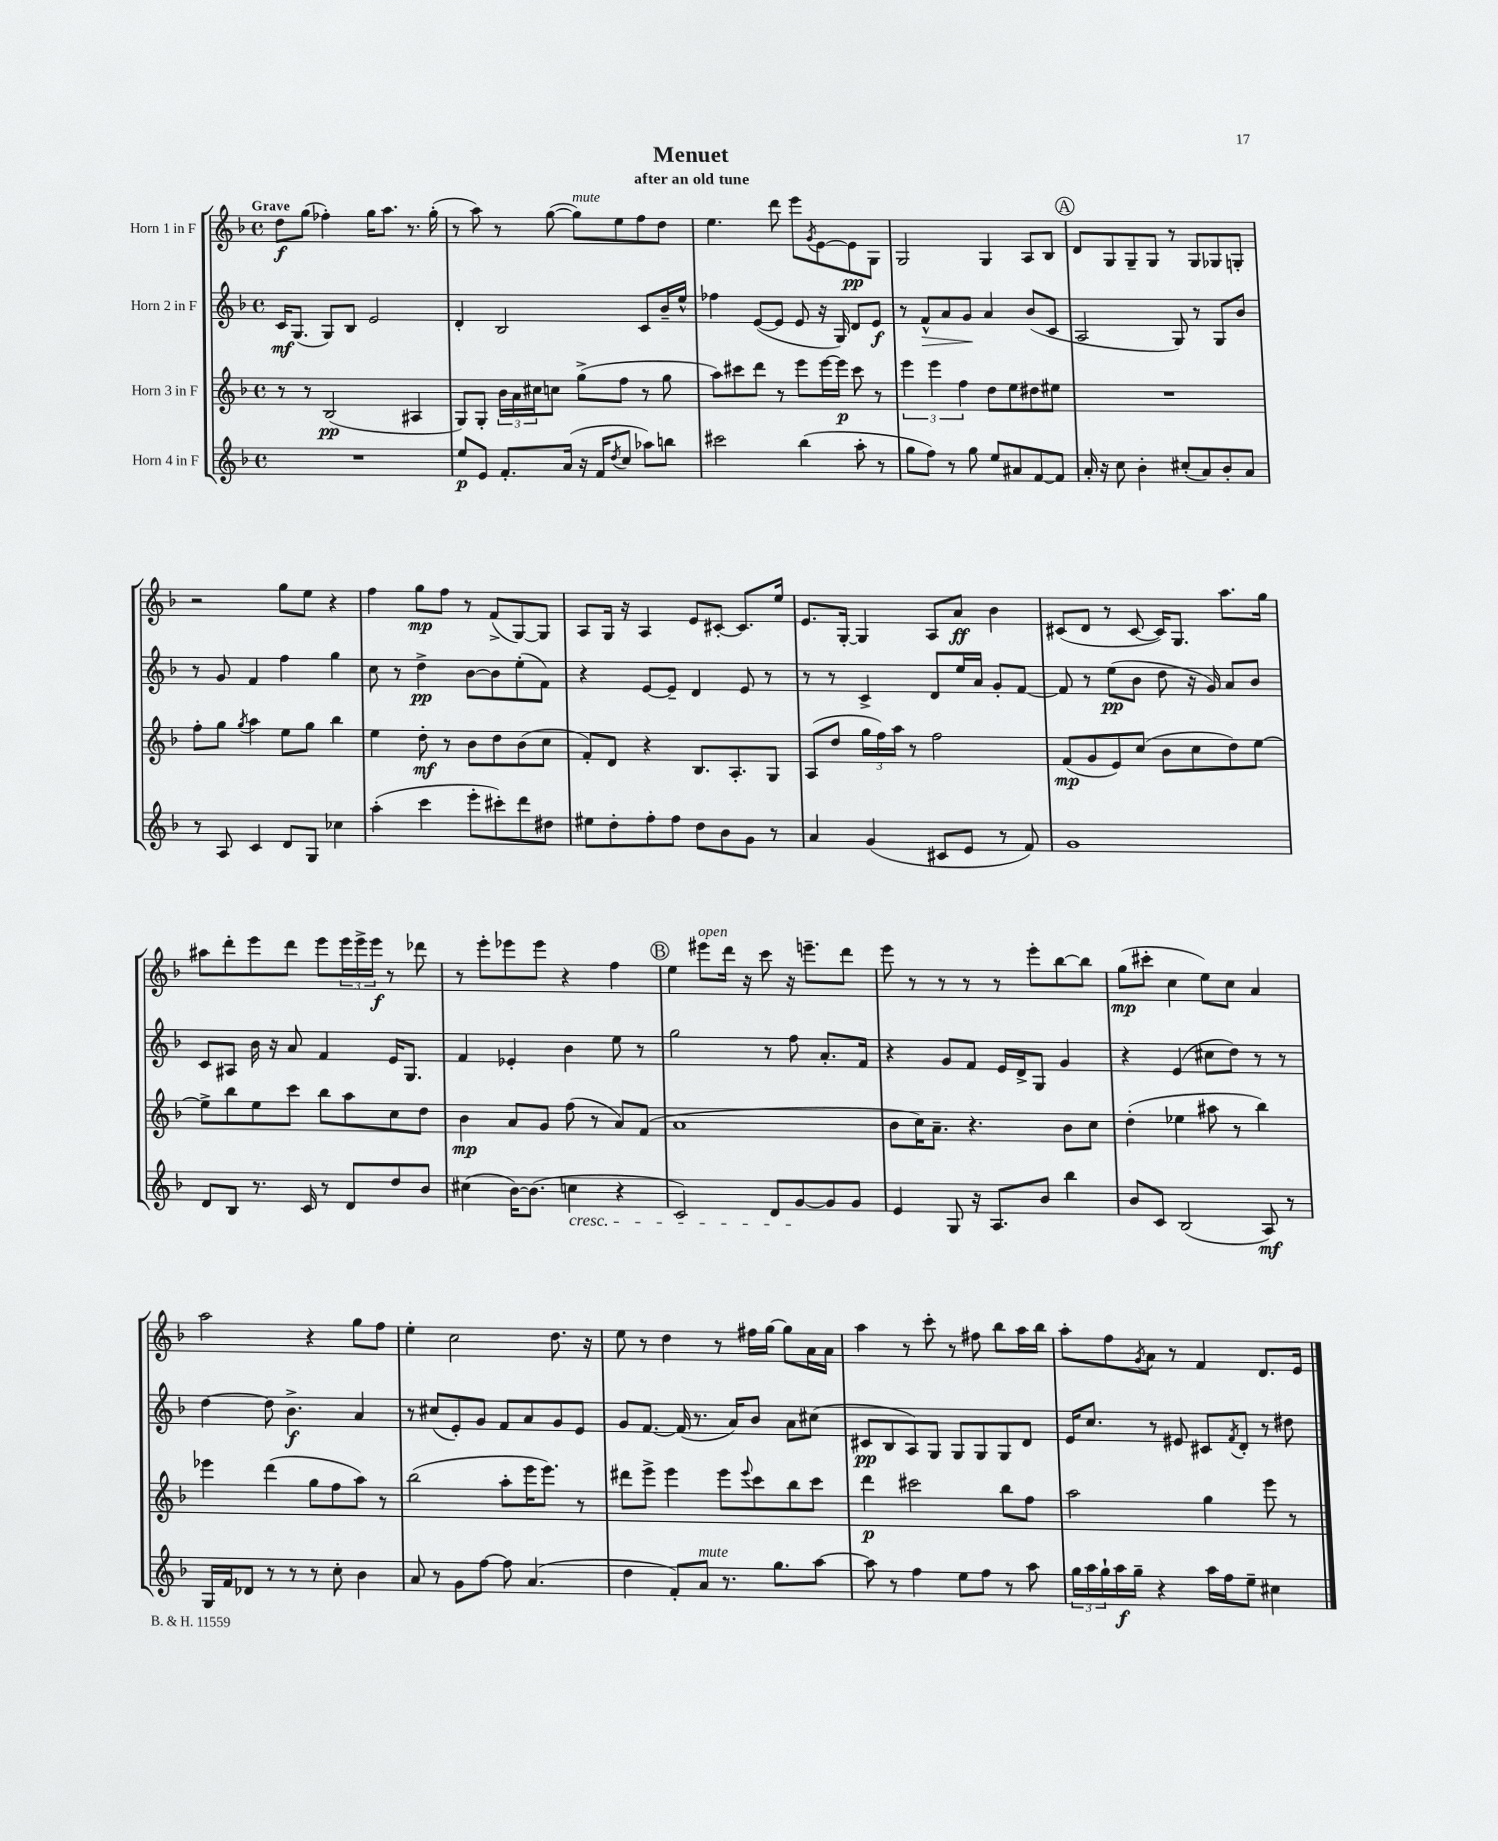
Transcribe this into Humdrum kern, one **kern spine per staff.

**kern	**dynam	**kern	**dynam	**kern	**dynam	**kern	**dynam
*part4	*part4	*part3	*part3	*part2	*part2	*part1	*part1
*staff4	*staff4	*staff3	*staff3	*staff2	*staff2	*staff1	*staff1
*I"Horn 4 in F	*	*I"Horn 3 in F	*	*I"Horn 2 in F	*	*I"Horn 1 in F	*
*clefG2	*	*clefG2	*	*clefG2	*	*clefG2	*
*k[b-]	*	*k[b-]	*	*k[b-]	*	*k[b-]	*
*M4/4	*	*M4/4	*	*M4/4	*	*M4/4	*
*met(c)	*	*met(c)	*	*met(c)	*	*met(c)	*
=1	=1	=1	=1	=1	=1	=1	=1
!	!	!	!	!	!	!LO:TX:a:B:t=Grave	!
1r	.	8r	.	16c/KL	mf	8dd\L	f
.	.	.	.	(8.G/J	.	.	.
.	.	8r	.	.	.	(8gg\J	.
.	.	(2B-/	pp	8G/L)	.	4ff-X'\)	.
.	.	.	.	8B-/J	.	.	.
.	.	.	.	2e/	.	16gg\KL	.
.	.	.	.	.	.	8.aa\J	.
.	.	4A#X/	.	.	.	8.r	.
.	.	.	.	.	.	(16gg'\	.
=2	=2	=2	=2	=2	=2	=2	=2
8ee/L	p	8G/L)	.	4d'/	.	8r	.
8e/J	.	8G'/J	.	.	.	8aa\)	.
8.f'/L	.	24b-\LL	.	2B-/	.	8r	.
.	.	24a\	.	.	.	.	.
.	.	24cc#X\J	.	.	.	.	.
.	.	8ccn\J	.	.	.	([8gg\	.
(16a/Jk	.	.	.	.	.	.	.
!	!	!	!	!	!	!LO:TX:a:i:t=mute	!
16r	.	(8gg^\L	.	.	.	8gg\L])	.
16f/KL	.	.	.	.	.	.	.
8qdd/	.	.	.	.	.	.	.
8cc/J	.	8ff\J	.	.	.	8ee\	.
8aa-X\L)	.	8r	.	8c/L	.	8ff\	.
8bbn\J	.	8gg\	.	16b-~/L	.	8dd\J	.
.	.	.	.	16ee^^/JJ	.	.	.
=3	=3	=3	=3	=3	=3	=3	=3
2ccc#X\	.	8aa\L)	.	4ff-X\	.	4.ee\	.
.	.	8ccc#X\	.	.	.	.	.
.	.	8ddd\J	.	([8e/L	.	.	.
.	.	8r	.	8e/J]	.	8ddd\	.
(4bb-\	.	8eee\L	.	8e/	.	8eee\L	.
.	.	.	.	.	.	8qg/	.
.	.	[16eee\L	.	16r	.	[8e\	.
.	.	16eee\JJ]	p	16G/)	.	.	.
8aa'\	.	8ccc#\	.	8d/L	.	8e\]	pp
8r	.	8r	.	8e/J	f	8G\J	.
=4	=4	=4	=4	=4	=4	=4	=4
8gg\L	.	6eee\	.	8r	.	2G/	.
!	!	!	!	!	!LO:HP:b	!	!
8ff\J)	.	.	.	8f^^/L	>	.	.
.	.	6eee\	.	.	.	.	.
8r	.	.	.	8a/	.	.	.
.	.	6ff\	.	.	.	.	.
8gg\	.	.	.	8g/J	.	.	.
8ee/L	.	8dd\L	.	4a/	]	4G/	.
8a#X/	.	8ee\	.	.	.	.	.
[8f/	.	8dd#X\	.	(8b-/L	.	8A/L	.
8f/J]	.	8ee#X\J	.	8c/J	.	8B-/J	.
!!LO:REH:place=s1:t=A
=5	=5	=5	=5	=5	=5	=5	=5
16a'/	.	1r	.	2A/	.	8d/L	.
16r	.	.	.	.	.	.	.
8cc\	.	.	.	.	.	8G/	.
4b-'\	.	.	.	.	.	8G~/	.
.	.	.	.	.	.	8G/J	.
(8cc#X'/L	.	.	.	8G/)	.	8r	.
8a/)	.	.	.	8r	.	8G/L	.
8b-'/	.	.	.	8G/L	.	8G-X/	.
8a/J	.	.	.	8b-/J	.	8Gn'/J	.
!!LO:LB:g=z
=6	=6	=6	=6	=6	=6	=6	=6
8r	.	8ff'\L	.	8r	.	2r	.
8A/	.	8gg\J	.	8g/	.	.	.
.	.	8qgg/	.	.	.	.	.
4c/	.	4aa\	.	4f/	.	.	.
8d/L	.	8ee\L	.	4ff\	.	8gg\L	.
8G/J	.	8gg\J	.	.	.	8ee\J	.
4cc-X\	.	4bb-\	.	4gg\	.	4r	.
=7	=7	=7	=7	=7	=7	=7	=7
(4aa'\	.	4ee\	.	8cc\	.	4ff\	.
.	.	.	.	8r	.	.	.
4ccc\	.	8dd'\	mf	4dd^\	pp	8gg\L	mp
.	.	8r	.	.	.	8ff\J	.
8eee'\L	.	8b-\L	.	[8b-\L	.	8r	.
8ccc#X'\)	.	8dd\	.	8b-\]	.	(8f^/L	.
8ddd\	.	(8b-\	.	(8ee'\	.	[8G/)	.
8dd#X\J	.	8cc\J	.	8f\J)	.	8G/J]	.
=8	=8	=8	=8	=8	=8	=8	=8
8ee#X\L	.	8f'/L)	.	4r	.	8A/L	.
8dd'\	.	8d/J	.	.	.	16G/Jk	.
.	.	.	.	.	.	16r	.
8ff'\	.	4r	.	[8e/L	.	4A/	.
8ff\J	.	.	.	8e~/J]	.	.	.
8dd\L	.	8.B-/L	.	4d/	.	8e/L	.
8b-\	.	.	.	.	.	[8c#X'/J	.
.	.	8.A'/	.	.	.	.	.
8g\J	.	.	.	8e/	.	8.c#/L]	.
8r	.	8G/J	.	8r	.	.	.
.	.	.	.	.	.	16ee/Jk	.
=9	=9	=9	=9	=9	=9	=9	=9
4a/	.	(8A/L	.	8r	.	8.e/L	.
.	.	8dd/J	.	8r	.	.	.
.	.	.	.	.	.	[16G'/Jk	.
(4g/	.	24gg\LL	.	4c^/	.	4G/]	.
.	.	24ff\)	.	.	.	.	.
.	.	24aa\JJ	.	.	.	.	.
.	.	8r	.	.	.	.	.
8c#X/L	.	2ff\	.	8d/L	.	8A/L	.
8e/J	.	.	.	16ee/L	.	8a/J	ff
.	.	.	.	16a/JJ	.	.	.
8r	.	.	.	8g'/L	.	4b-\	.
8f/)	.	.	.	[8f/J	.	.	.
=10	=10	=10	=10	=10	=10	=10	=10
1g	.	(8f/L	mp	8f/]	.	(8c#X/L	.
.	.	8g/	.	8r	.	8d/J	.
.	.	8e/)	.	(8ee\L	pp	8r	.
.	.	(8cc/J	.	8b-\J	.	[8c#/	.
.	.	8b-\L	.	8dd\	.	16c#/KL])	.
.	.	.	.	.	.	8.G/J	.
.	.	8cc\	.	16r	.	.	.
.	.	.	.	16g/)	.	.	.
.	.	8dd\)	.	8a/L	.	8.aa\L	.
.	.	[8ee\J	.	8b-/J	.	.	.
.	.	.	.	.	.	16gg\Jk	.
!!LO:LB:g=z
=11	=11	=11	=11	=11	=11	=11	=11
8d/L	.	8ee^\L]	.	8c/L	.	8aa#X\L	.
8B-/J	.	8bb-\	.	8A#X/J	.	8ddd'\	.
8.r	.	8ee\	.	16b-\	.	8eee\	.
.	.	.	.	16r	.	.	.
.	.	8ccc\J	.	8a/	.	8ddd\J	.
16c/	.	.	.	.	.	.	.
8r	.	8bb-\L	.	4f/	.	8eee\L	.
8d/L	.	8aa\	.	.	.	24eee\L	.
.	.	.	.	.	.	24eee^\	.
.	.	.	.	.	.	24eee\JJ	f
8dd/	.	8cc\	.	16e/KL	.	8r	.
.	.	.	.	8.G/J	.	.	.
8b-/J	.	8dd\J	.	.	.	8ddd-X\	.
=12	=12	=12	=12	=12	=12	=12	=12
(4cc#X\	.	4b-\	mp	4f/	.	8r	.
.	.	.	.	.	.	8eee'\L	.
[16b-\KL)	.	8a/L	.	4e-X'/	.	8eee-X\	.
(8.b-\J]	.	.	.	.	.	.	.
.	.	8g/J	.	.	.	8eee-\J	.
!LO:TX:b:i:t=cresc.	!	!	!	!	!	!	!
4ccn\	.	(8ff\	.	4b-\	.	4r	.
.	.	8r	.	.	.	.	.
4r	.	8a/L)	.	8ee\	.	4ff\	.
.	.	(8f/J	.	8r	.	.	.
!!LO:REH:place=s1:t=B
=13	=13	=13	=13	=13	=13	=13	=13
2c/)	.	1a	.	2gg\	.	4ee\	.
!	!	!	!	!	!	!LO:TX:a:i:t=open	!
.	.	.	.	.	.	8eee#X\L	.
.	.	.	.	.	.	16ddd\Jk	.
.	.	.	.	.	.	16r	.
8d/L	.	.	.	8r	.	8ccc\	.
[8g/	.	.	.	8ff\	.	16r	.
.	.	.	.	.	.	8.eeen~\L	.
8g/]	.	.	.	8.a'/L	.	.	.
8g/J	.	.	.	.	.	8ddd\J	.
.	.	.	.	16f/Jk	.	.	.
=14	=14	=14	=14	=14	=14	=14	=14
4e/	.	8b-\L	.	4r	.	8eee\	.
.	.	16cc\K)	.	.	.	8r	.
.	.	8.a~\J	.	.	.	.	.
8G/	.	.	.	8g/L	.	8r	.
16r	.	4.r	.	8f/J	.	8r	.
8.A/L	.	.	.	.	.	.	.
.	.	.	.	16e/LL	.	8r	.
.	.	.	.	16d^/J	.	.	.
8b-/J	.	.	.	8G/J	.	8eee'\L	.
4bb-\	.	8b-\L	.	4g/	.	[8bb-\	.
.	.	8cc\J	.	.	.	8bb-\J]	.
=15	=15	=15	=15	=15	=15	=15	=15
8b-/L	.	(4dd'\	.	4r	.	(8gg\L	mp
8c/J	.	.	.	.	.	8ccc#X'\J	.
(2B-/	.	4ee-X\	.	(4e/	.	4cc\	.
.	.	8aa#X\	.	8cc#X\L	.	8ee\L)	.
.	.	8r	.	8dd\J)	.	8cc\J	.
8A/)	mf	4bb-\)	.	8r	.	4a/	.
8r	.	.	.	8r	.	.	.
!!LO:LB:g=z
=16	=16	=16	=16	=16	=16	=16	=16
16G/LL	.	4eee-X\	.	[4dd\	.	2aa\	.
16f/J	.	.	.	.	.	.	.
8d-X/J	.	.	.	.	.	.	.
8r	.	(4ddd\	.	8dd\]	.	.	.
8r	.	.	.	4.b-^\	f	.	.
8r	.	8gg\L	.	.	.	4r	.
8cc'\	.	8ff\	.	.	.	.	.
4b-\	.	8aa\J)	.	4a/	.	8gg\L	.
.	.	8r	.	.	.	8ff\J	.
=17	=17	=17	=17	=17	=17	=17	=17
8a/	.	(2bb-\	.	8r	.	4ee'\	.
8r	.	.	.	(8cc#X/L	.	.	.
8g\L	.	.	.	8e'/)	.	2cc\	.
[8ff\J	.	.	.	8g/J	.	.	.
8ff\]	.	8aa'\L	.	8f/L	.	.	.
(4.a/	.	16eee\K	.	8a/	.	.	.
.	.	8.eee\J)	.	.	.	.	.
.	.	.	.	8g/	.	8.dd\	.
.	.	8r	.	8e/J	.	.	.
.	.	.	.	.	.	16r	.
=18	=18	=18	=18	=18	=18	=18	=18
4dd\	.	8ddd#X\L	.	8g/L	.	8ee\	.
.	.	8eee^\J	.	[8.f/J	.	8r	.
8f'/L)	.	4eee\	.	.	.	4dd\	.
.	.	.	.	(16f/]	.	.	.
!LO:TX:a:i:t=mute	!	!	!	!	!	!	!
8a/J	.	.	.	8.r	.	.	.
8.r	.	8eee\L	.	.	.	8r	.
.	.	.	.	16a/KL)	.	.	.
.	.	8qqeee/	.	.	.	.	.
.	.	8ccc\	.	8b-/J	.	16ff#X\LL	.
8.gg\L	.	.	.	.	.	[16gg\JJ	.
.	.	8bb-\	.	8a\L	.	8gg\L]	.
[8aa\J	.	8ccc\J	.	(8cc#X\J	.	16a\L	.
.	.	.	.	.	.	16a\JJ	.
=19	=19	=19	=19	=19	=19	=19	=19
8aa\]	.	4ddd\	p	8c#X/L	pp	4aa\	.
8r	.	.	.	8B-/	.	.	.
4ff\	.	2ccc#X\	.	8A/)	.	8r	.
.	.	.	.	8G/J	.	8ccc'\	.
8ee\L	.	.	.	8G/L	.	8r	.
8ff\J	.	.	.	8G/	.	8ff#X\	.
8r	.	8bb-\L	.	8G/	.	8bb-\L	.
8aa\	.	8ff\J	.	8d/J	.	16aa\L	.
.	.	.	.	.	.	16bb-\JJ	.
=20	=20	=20	=20	=20	=20	=20	=20
24gg\LL	.	2aa\	.	16e/KL	.	8aa'\L	.
24aa\	.	.	.	.	.	.	.
.	.	.	.	8.cc/J	.	.	.
24gg`\	.	.	.	.	.	.	.
16aa\	f	.	.	.	.	8ff\	.
16gg~\JJ	.	.	.	.	.	.	.
.	.	.	.	.	.	8qg/	.
4r	.	.	.	8r	.	8a\J	.
.	.	.	.	8e#X/	.	8r	.
16aa\LL	.	4gg\	.	8c#X/L	.	4f/	.
16ff\J	.	.	.	.	.	.	.
.	.	.	.	8qf/	.	.	.
8ee~\J	.	.	.	8d'/J	.	.	.
4cc#X\	.	8eee\	.	8r	.	8.d/L	.
.	.	8r	.	8dd#X\	.	.	.
.	.	.	.	.	.	16e/Jk	.
==	==	==	==	==	==	==	==
*-	*-	*-	*-	*-	*-	*-	*-
